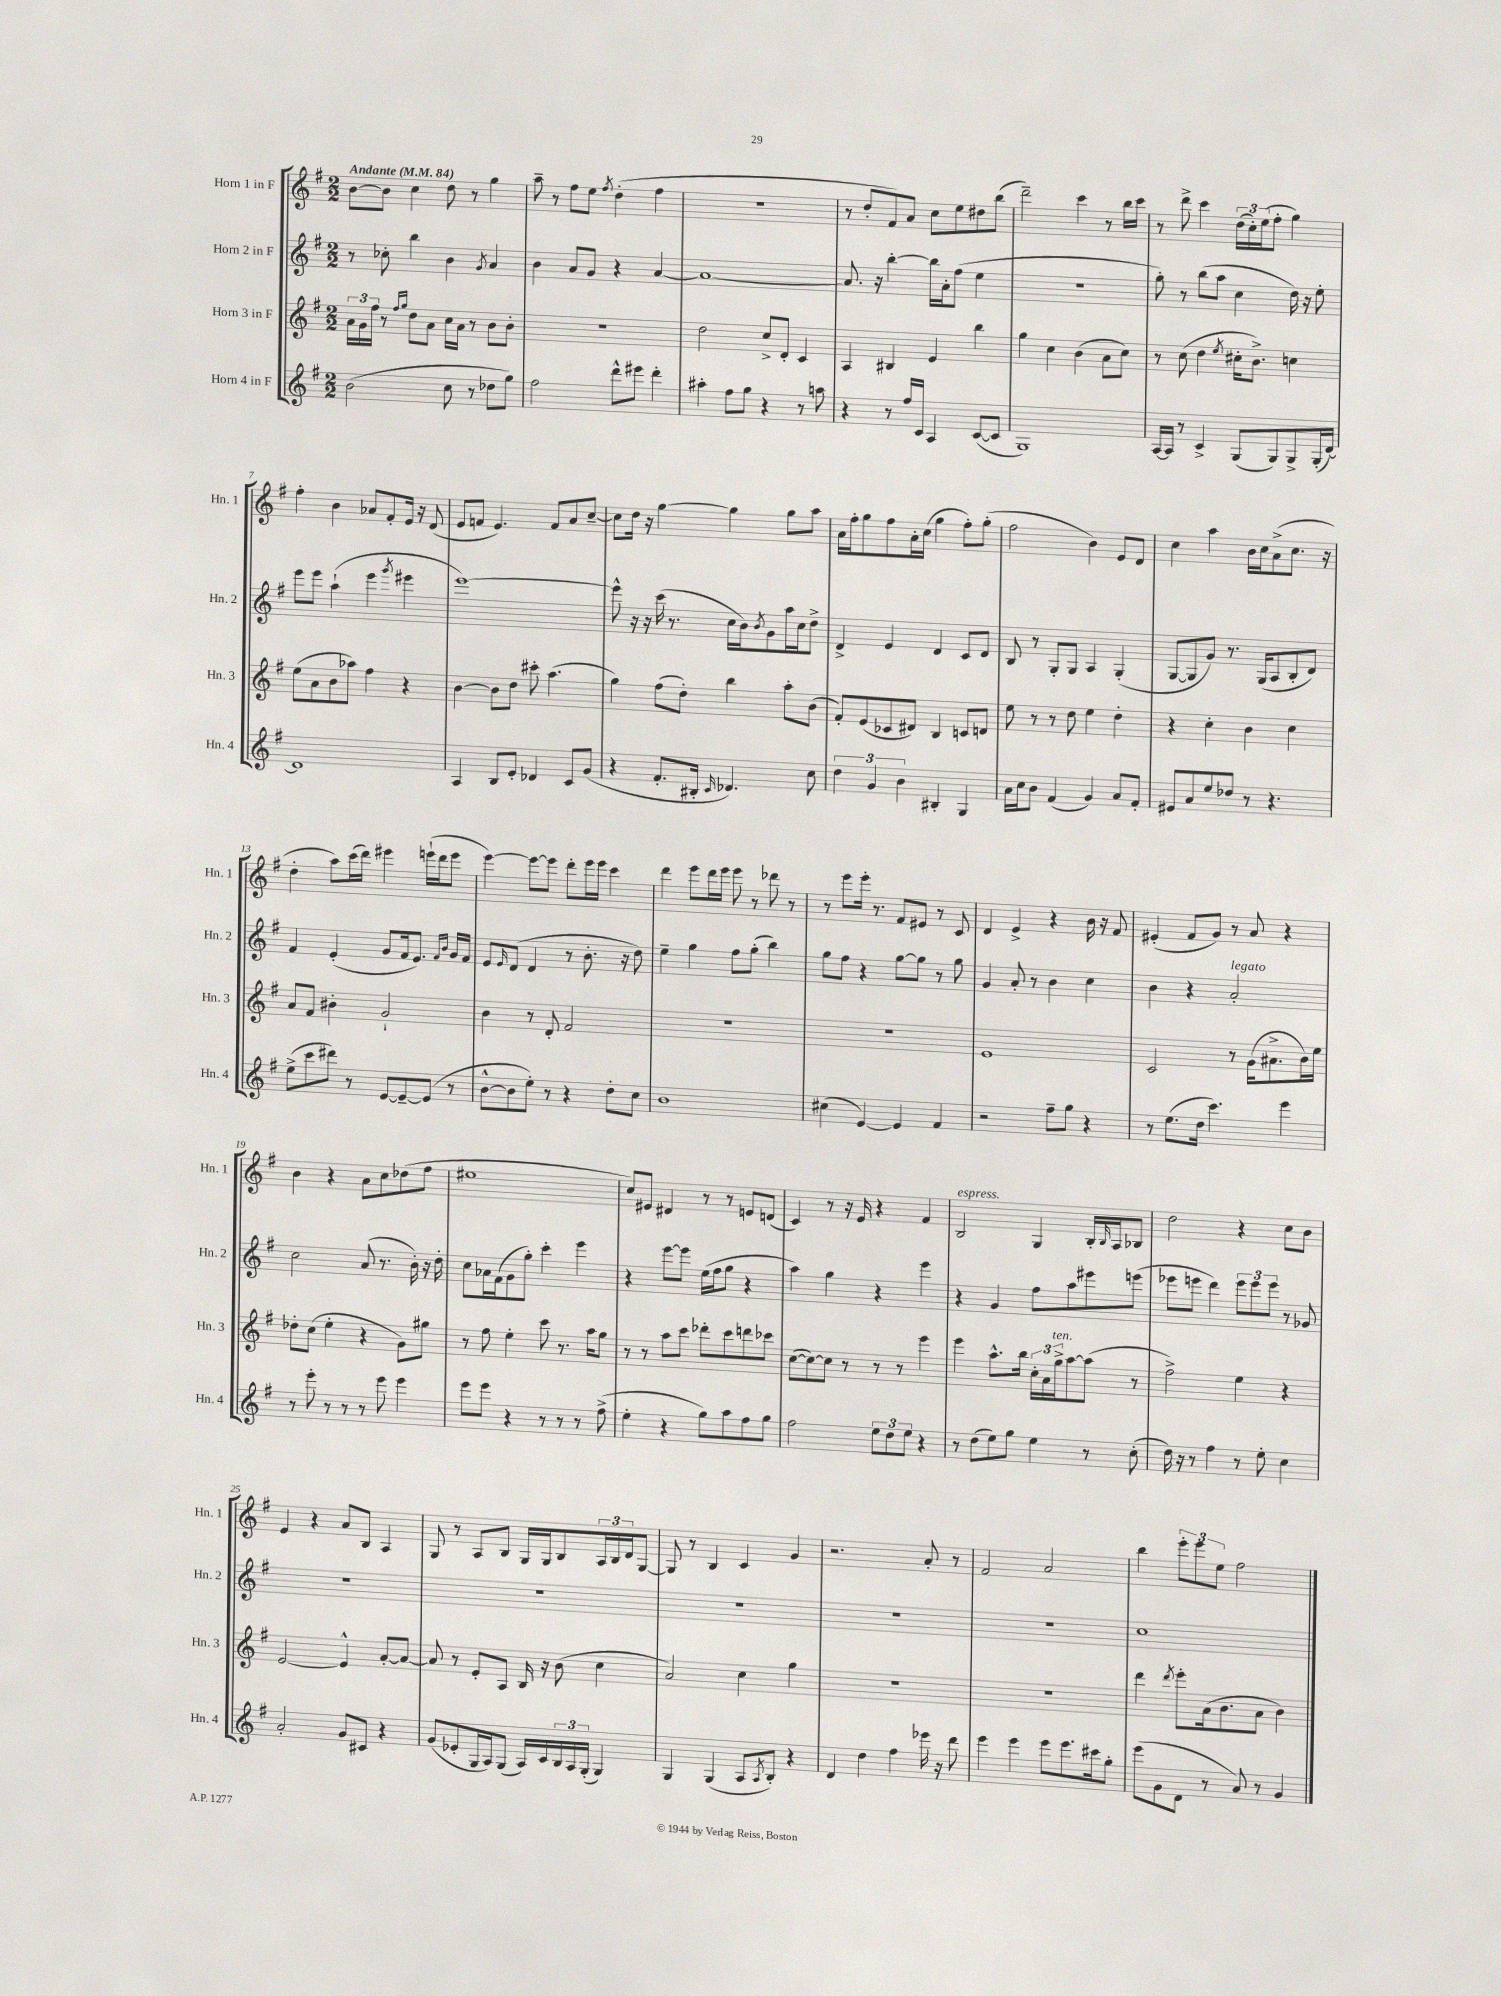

**kern	**kern	**kern	**kern
*staff4	*staff3	*staff2	*staff1
*clefG2	*clefG2	*clefG2	*clefG2
*k[f#]	*k[f#]	*k[f#]	*k[f#]
*M2/2	*M2/2	*M2/2	*M2/2
*MM84	*MM84	*MM84	*MM84
(2b	24a	8r	[8b
.	24g	.	.
.	24ff#	.	.
.	8r	8cc-'	8b]
.	16qqff#	.	.
.	16qqgg	.	.
.	8dd	4bb	4cc
.	8a	.	.
8cc	16cc	4b	8dd
.	16a	.	.
8r	8r	.	8r
.	.	8qg	.
8dd-	8b	4a	4gg
8gg)	8b'	.	.
=	=	=	=
2ff#	1r	4b	8aa~
.	.	.	8r
.	.	8a	8ff#
.	.	8g	8ee
.	.	.	8qff#
8ddd^^	.	4r	(4dd'
8eee#	.	.	.
4ddd'	.	[4a	4ff#
=	=	=	=
4aa#'	2dd	1a_	1r
8ff#	.	.	.
8gg	.	.	.
4r	8cc^	.	.
.	8d'	.	.
8r	4c	.	.
8aa	.	.	.
=	=	=	=
4r	4A	8.a]	8r
.	.	.	8dd'
.	.	16r	.
8r	4B#	[4bb'	8f#)
16ff#	.	.	8a
16c	.	.	.
4A	4e	16bb]	8cc
.	.	16a'	.
.	.	(8ff#	8ee
([8c	4bb	4ee	8dd#
8c]	.	.	(8bb
=	=	=	=
1G)	4gg	1r	2ddd~)
.	4cc	.	.
.	(4b	.	4ccc
.	8a	.	8r
.	8cc)	.	16bb
.	.	.	16ccc
=	=	=	=
[16A	8r	8gg')	8r
16A]	.	.	.
8r	(8cc	8r	8ddd^
4c^	4dd	(8bb	4ccc
.	.	8aa	.
.	8qee	.	.
(8G	16cc#'	4cc	(24dd
.	.	.	24cc')
.	8.b^)	.	.
.	.	.	(24ee
8G)	.	.	8ff#'
8G^	4cc	16dd)	4gg)
.	.	16r	.
(16G'	.	8ee'	.
[16d)	.	.	.
=	=	=	=
1d]	(8ee	8eee	4ff#'
.	8a	8eee	.
.	8b	(4aa`	4b
.	8aa-)	.	.
.	4ff#	4eee	8a-
.	.	.	8f#'
.	.	8qggg	.
.	4r	4eee#	16e
.	.	.	16r
.	.	.	(8d
=	=	=	=
4A	[4b	[1eee)	8e
.	.	.	8f
8B	8b]	.	4.e)
8e'	8dd	.	.
4d-	8ccc#'	.	.
.	(4.aa	.	8f
8c	.	.	8a
(8g	.	.	[8cc~
=	=	=	=
4r	4gg)	8eee^^]	8cc]
.	.	16r	16dd
.	.	16r	16r
8.f#'	(8ff#	(16ccc	[4gg
.	.	8.r	.
.	8dd')	.	.
16B#'	.	.	.
16qqc	.	.	.
4.d-)	4bb	16cc	4gg]
.	.	16b)	.
.	.	8qb	.
.	.	8g	.
.	8aa'	16aa	8gg
.	.	16cc	.
8cc	(8b	8dd^	8aa
=	=	=	=
6dd	8f#')	4d^	16a
.	.	.	16ff#'
.	(8e	.	8gg
6g	.	.	.
.	8c-	4e	8ff#
6b	.	.	.
.	8d#)	.	16a'
.	.	.	(16cc
4B#'	4B	4d	4gg
4G	8c	8c	8ff#')
.	8d	8d	(8gg'
=	=	=	=
16a	8ee	8B	2ff#
16cc	.	.	.
8b	8r	8r	.
(4f#	8r	8G'	.
.	8dd	8G	.
4g)	4ee	4A	4b)
8a	4dd'	(4G'	8e
8f#'	.	.	8d
=	=	=	=
8e#	4r	[8G	4cc
8a	.	8G]	.
8ee	4cc'	8g)	4aa
8dd-	.	8.r	.
8r	4b	.	16b
.	.	(16G	16cc
4.r	.	8A	(8a^
.	4cc	8B'	8.cc
.	.	8d)	.
.	.	.	16r
=	=	=	=
(8ee^	8a	4f#	4dd'
8ccc	8f#	.	.
8ddd#)	4b#'	(4e'	8aa)
8r	.	.	(16ccc
.	.	.	16ddd)
[8e	2g`	8g	4eee#
8e~_	.	16f#	.
.	.	8.e)	.
(8e]	.	.	(16eee`
.	.	.	16ddd
.	.	16qqf#	.
.	.	16qqb	.
8r	.	16g	8eee
.	.	16f#	.
=	=	=	=
[8b^^	4b	8e	[4eee)
.	.	16qqe	.
8b]	.	(8d	.
8ee')	8r	4d	8eee_
8r	8d'	.	8eee]
4r	2f#	8r	8ddd'
.	.	8.b'	16eee
.	.	.	16eee
8dd'	.	.	4ccc
.	.	16r	.
8cc	.	8dd)	.
=	=	=	=
1b	1r	4ee~	4ddd
.	.	4gg	8eee
.	.	.	16ddd
.	.	.	16eee
.	.	8ff#	8eee
.	.	(8gg'	8r
.	.	4bb)	8ddd-
.	.	.	8r
=	=	=	=
(4cc#	1r	8gg	8r
.	.	8ff#	8eee
[4e)	.	4r	16eee'
.	.	.	8.r
4e]	.	[8gg	8f#
.	.	8gg]	8e#
4f#	.	8r	8r
.	.	8gg	8c
=	=	=	=
2r	1e	4g	4d
.	.	8a'	4e^
.	.	8r	.
8ff#~	.	4b	4r
8gg	.	.	.
4r	.	4cc	16b
.	.	.	16r
.	.	.	8f#
=	=	=	=
8r	2c	4b	(4e#'
(8.ee	.	.	.
.	.	4r	8f#
16dd	.	.	.
4.ccc)	.	.	8g)
.	8r	2a'	8r
.	(16g	.	8a
.	8.a#^	.	.
4eee	.	.	4r
.	16b)	.	.
.	16ee	.	.
=	=	=	=
8r	8dd-'	2cc	4b
8eee'	(8cc	.	.
8r	4ee'	.	4r
8r	.	.	.
8r	4r	(8a	8a
8eee	.	8.r	8cc
4eee	8g)	.	(8dd-
.	.	16b')	.
.	8gg#	16r	8ff#
.	.	16dd'	.
=	=	=	=
8eee	8r	8cc	1ee#
8eee	8ff#	16a-	.
.	.	(16f#	.
4r	4ee'	8g	.
.	.	8gg')	.
8r	8ccc	4ccc'	.
8r	8.r	.	.
8r	.	4eee	.
.	16aa	.	.
(8ff#^	8gg	.	.
=	=	=	=
4ee'	8r	4r	8cc)
.	8r	.	8e#
4r	8aa	[8eee	4d#
.	8ccc	8eee]	.
8gg)	8ddd-'	(16ee	8r
.	.	16ff#	.
8aa	8ccc	8gg	8r
8ff#	8ddd	4r	8e
8gg	8ccc-	.	(8d
=	=	=	=
2ff#	([8cc	4aa)	4c)
.	8cc_)	.	.
.	8cc]	4gg	8r
.	8r	.	16r
.	.	.	16e
12ee	8r	4r	4r
12dd	.	.	.
.	8r	.	.
12ee	.	.	.
4r	4eee	4eee	4f#
=	=	=	=
8r	4eee	4r	2B
(8dd	.	.	.
8ee)	8.aa^^	4g	.
8gg	.	.	.
.	16bb	.	.
4ee	24cc'	8ff#	4G
.	24a	.	.
.	24gg^	.	.
.	[8aa	8aa	.
8r	(8aa]	8eee#	16B'
.	.	.	16qqB
.	.	.	16A
(8cc'	8r	(8eee	8B-
=	=	=	=
16dd)	2ff#^)	8eee-	2dd
16r	.	.	.
8r	.	8eee	.
4ff#	.	4ddd)	.
8r	4ee	12eee	4r
.	.	12eee	.
8ee'	.	.	.
.	.	12eee	.
4cc	4r	8r	8cc
.	.	8g-	8b
=	=	=	=
2a'	[2e	1r	4e
.	.	.	4r
8g	4e^^]	.	8a
8c#	.	.	8B
4r	[8a'	.	4A
.	8a_	.	.
=	=	=	=
(8g	8a]	1r	8G
8e-'	8r	.	8r
16G	8e'	.	8A
16A)	.	.	.
(8G	8A	.	8B
16A)	16B	.	16G
16c	16r	.	16G
24B	(8b	.	8B
24A	.	.	.
(24G'	.	.	.
4G)	4cc	.	24A
.	.	.	24B
.	.	.	24d
.	.	.	[8G
=	=	=	=
4G	2a)	1r	8G]
.	.	.	8r
(4G	.	.	4B
8A	4cc	.	4c
8qA	.	.	.
8B')	.	.	.
4r	4gg	.	4g
=	=	=	=
4d	1r	1r	2.r
4dd	.	.	.
4ff#	.	.	.
16eee-	.	.	8a'
16r	.	.	.
8ddd	.	.	8r
=	=	=	=
4eee	1r	1r	2f#
4eee	.	.	.
8eee	.	.	2a
8.eee	.	.	.
16ccc#	.	.	.
8gg'	.	.	.
=	=	=	=
(8eee	4ddd	1cc	4bb
8g	.	.	.
.	8qddd	.	.
8d	8eee'	.	12eee'
.	.	.	12eee
8r	(16a	.	.
.	.	.	12ee
.	8.b	.	.
8a)	.	.	2ff#
8r	8a	.	.
4g	4b)	.	.
==	==	==	==
*-	*-	*-	*-
